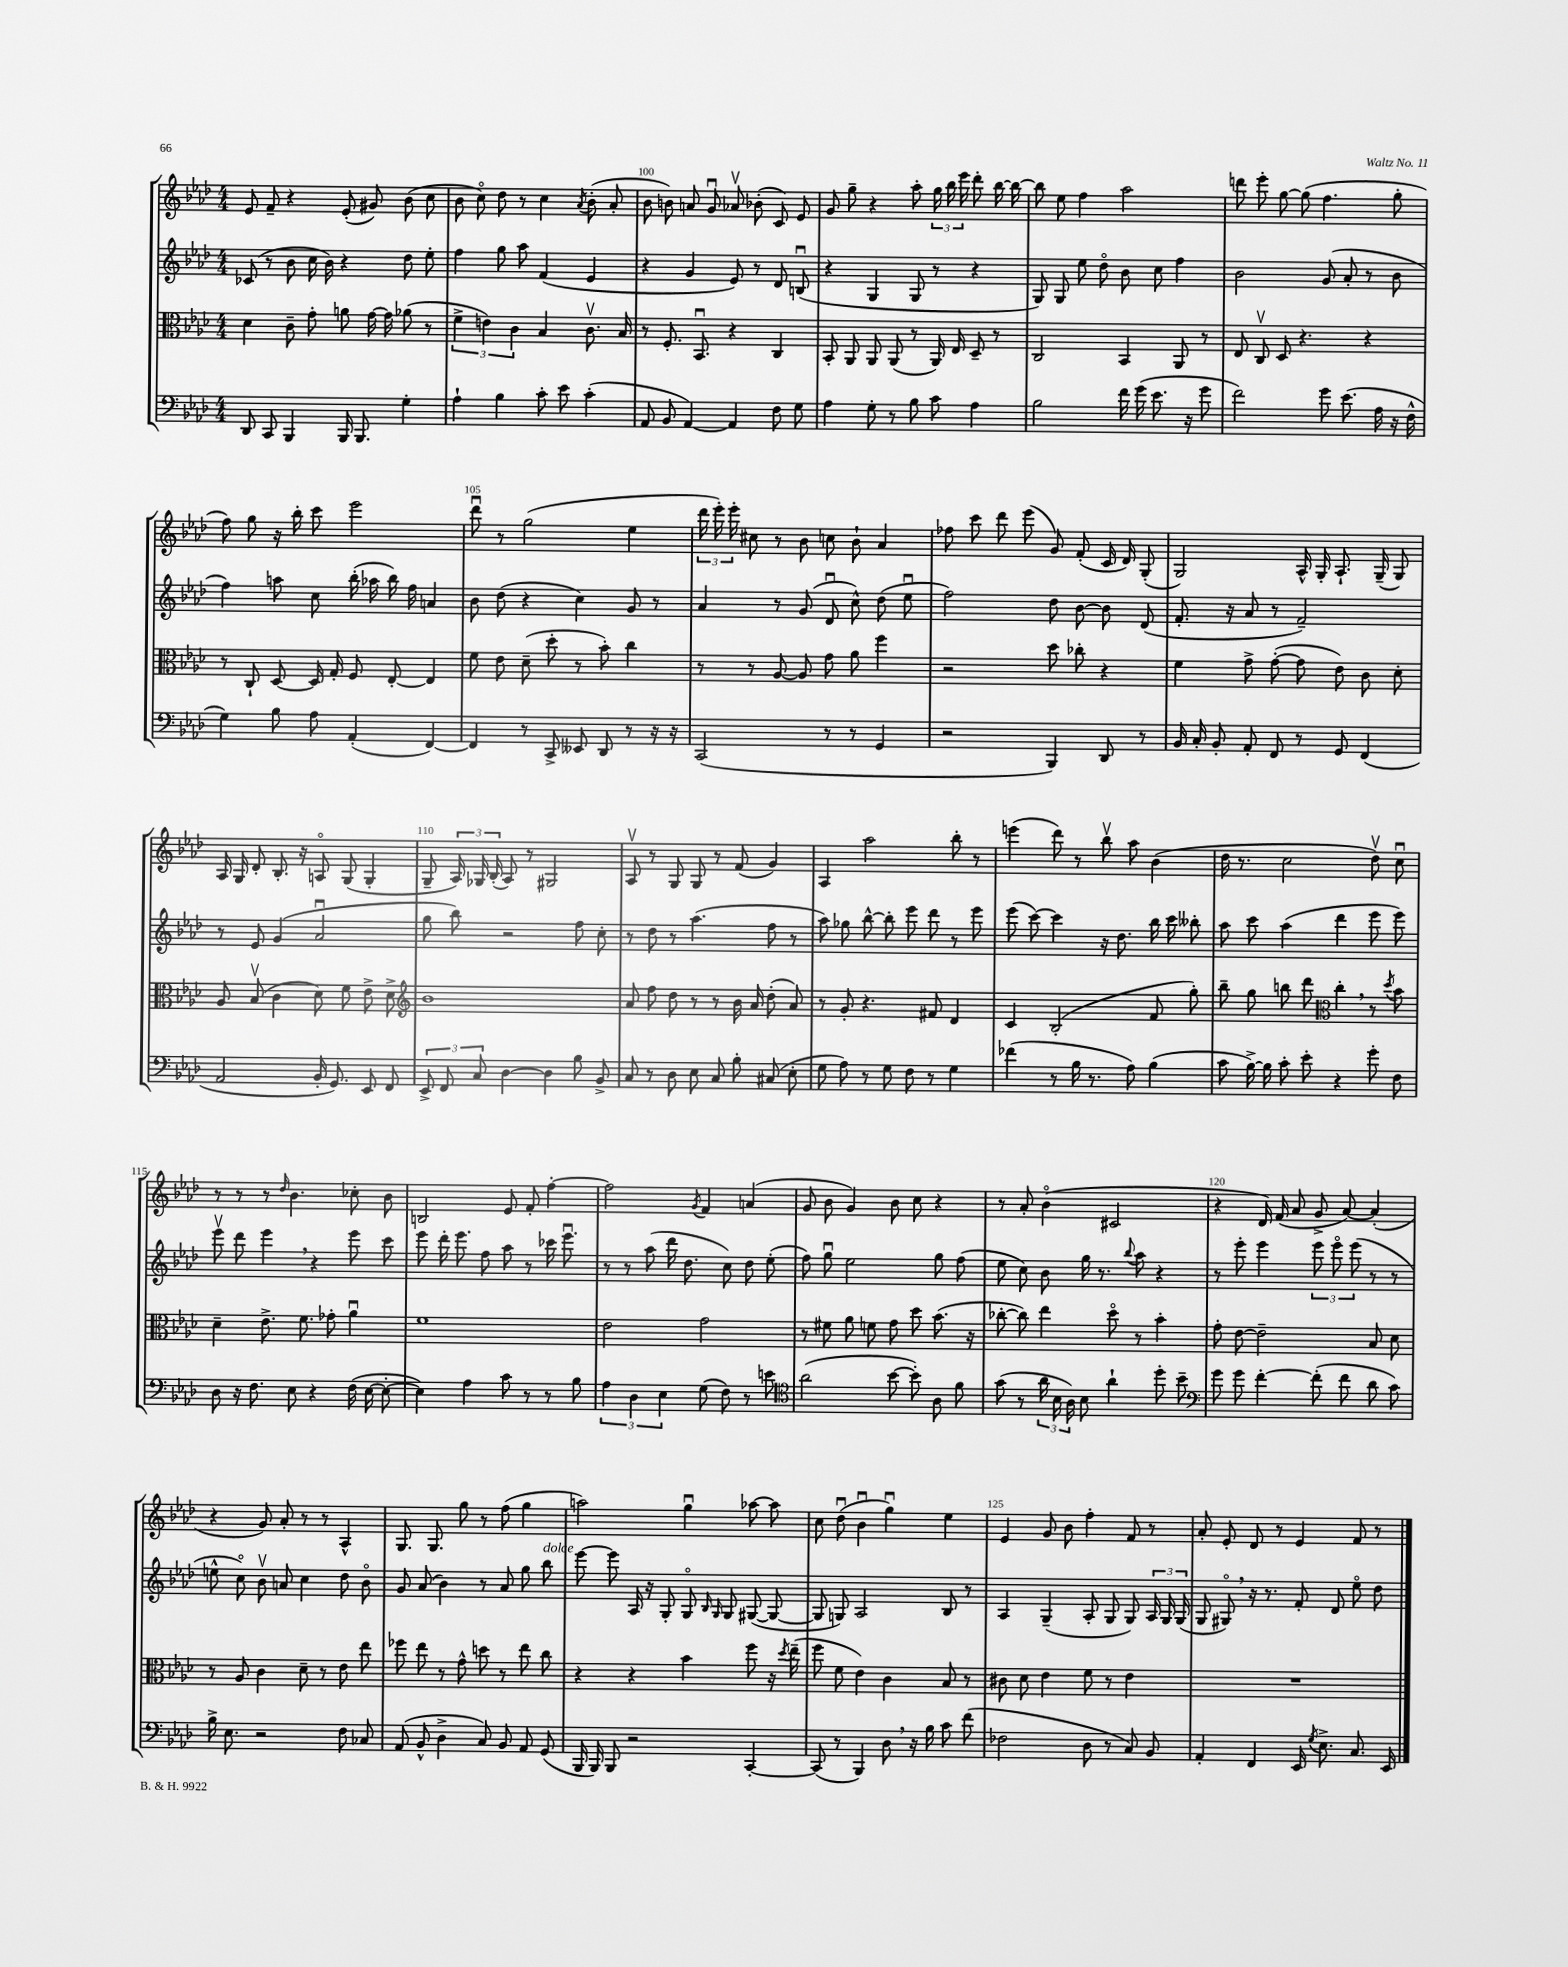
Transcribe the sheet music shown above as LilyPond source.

<<
\new StaffGroup <<
\new Staff = "s0" {
    \clef treble \key aes \major \numericTimeSignature \time 4/4
    \autoBeamOff ees'8 f'8-- r4 ees'8-.( gis'8) bes'8( c''8 |
    bes'8 c''8\flageolet) des''8 r8 c''4 \acciaccatura { aes'8 } bes'8-.( aes'8-. |
    bes'8 b'8) a'8 g'8\downbow aes'8\upbow bes'8-.( c'8) ees'8 |
    g'8 g''8-- r4 aes''8-. \tuplet 3/2 { g''16 bes''16 ees'''16 } des'''8-. bes''16~ bes''16~ |
    bes''8 ees''8 f''4 aes''2 |
    d'''8 ees'''8-. g''8~ g''8( f''4. g''8-. |
    f''8) g''8 r16 bes''16-. c'''8 ees'''2 |
    des'''8\downbow r8 g''2( ees''4 |
    \tuplet 3/2 { des'''16 ees'''16-.) ees'''16-. } cis''8 r8 bes'8 c''8 bes'8-! aes'4 |
    fes''8 c'''8 des'''8 ees'''8( g'8) f'8-.( c'16 des'16) g8-.( |
    g2) aes16-^ g16-. aes8.-! g16--( g8) |
    aes16 g16 des'8-. bes8.-. r16 a8\flageolet g8( g4-. |
    g8-- \tuplet 3/2 { aes16) ges16 bes16-.( } aes8) r8 gis2 |
    aes8\upbow r8 g8 g8 r8 f'8( g'4) |
    aes4 aes''2 bes''8-. r8 |
    e'''4( des'''8) r8 bes''8\upbow aes''8 bes'4( |
    des''16 r8. c''2 des''8\upbow) c''8\downbow |
    r8 r8 r8 \grace { des''16 } bes'4. ces''8-. bes'8 |
    b2 ees'8 f'8-. f''4~-. |
    f''2 \acciaccatura { g'8 } f'4 a'4( |
    g'8 bes'8 g'4) bes'8 c''8 r4 |
    r8 aes'8-. bes'4\flageolet( cis'2 |
    r4 des'16) f'16( aes'8 g'8-> aes'8~) aes'4-.( |
    r4 g'8) aes'8-. r8 r8 aes4-^ |
    g8. g8. g''8 r8 f''8( g''4 |
    a''2) g''4\downbow aes''8~ aes''8 |
    c''8 des''8\downbow( bes'4\downbow g''4\downbow) ees''4 |
    ees'4 g'8 bes'8 f''4-. f'8 r8 |
    aes'8-. ees'8-. des'8 r8 ees'4 f'8 r8 \bar "|." |
}
\new Staff = "s1" {
    \clef treble \key aes \major \numericTimeSignature \time 4/4
    \autoBeamOff ces'8( r8 bes'8 c''16 bes'16) r4 des''8 ees''8-. |
    f''4 g''8 aes''8 f'4( ees'4 |
    r4 g'4 ees'8) r8 des'8 b8\downbow( |
    r4 g4 g8 r8 r4 |
    g8) g8 ees''8 des''8\flageolet bes'8 c''8 f''4 |
    bes'2 g'8( aes'8-. r8 bes'8 |
    f''4) a''8 c''8 bes''16-.( aes''16 bes''16) f''16 a'4 |
    bes'8 des''8( r4 c''4) g'8 r8 |
    aes'4 r8 g'8( des'8\downbow c''8-^) des''8( ees''8\downbow |
    f''2) des''8 bes'8~ bes'8 des'8( |
    f'8.-. r16 aes'8 r8 f'2--) |
    r8 ees'8 g'4( aes'2\downbow |
    g''8 bes''8) r2 f''8 c''8-. |
    r8 des''8 r8 aes''4.( f''8 r8 |
    aes''8) ges''8 bes''8~-^ bes''8-. ees'''8 des'''8 r8 ees'''8 |
    ees'''8( c'''8~) c'''4 r16 des''8. bes''16 c'''16 beses''8-. |
    aes''8 c'''8 aes''4( des'''4 ees'''8 ees'''8) |
    ees'''8\upbow des'''8 ees'''4 \breathe r4 ees'''8 c'''8 |
    ees'''8 des'''16-. ees'''8. f''8 aes''8 r8 ces'''16 ees'''8.\downbow |
    r8 r8 aes''8( des'''16 des''8. c''8) des''8 ees''8-.( |
    f''8) g''8\downbow ees''2 g''8 f''8( |
    ees''8 c''8) bes'8 g''16 r8. \appoggiatura { bes''8 } aes''8 r4 |
    r8 ees'''8-. ees'''4 \tuplet 3/2 { ees'''8 ees'''8\flageolet ees'''8( } r8 r8 |
    e''8-^ c''8\flageolet) bes'8\upbow a'8 c''4 des''8 bes'8\flageolet |
    g'8 aes'8( bes'4) r8 aes'8 g''8 bes''8^\markup { \italic "dolce" } |
    ees'''8~ ees'''8 aes16 r16 g8-. g8\flageolet \grace { bes16 g16 } g8 gis8~( gis8~ |
    gis8 g8) aes2 bes8 r8 |
    aes4 g4--( aes8-. g8 g8) \tuplet 3/2 { aes16 g16 g16( } |
    g8 gis8\flageolet) \breathe r16 r8. f'8-. des'8 ees''8\flageolet des''8 \bar "|." |
}
\new Staff = "s2" {
    \clef alto \key aes \major \numericTimeSignature \time 4/4
    \autoBeamOff des'4 c'8-- g'8-. a'8 g'16~ g'16 aes'8( r8 |
    \tuplet 3/2 { f'4-> e'4) c'4 } bes4 c'8.\upbow bes16 |
    r8 f8.-. bes,8.\downbow r4 c4 |
    bes,8-. aes,8 aes,8 aes,8( r8 aes,16) ees16 des8-- r8 |
    c2 bes,4 aes,8 r8 |
    ees8 c8\upbow des8 r4. r4 |
    r8 c8-! des8~ des16 g16-. f8 ees8~-. ees4 |
    f'8 ees'8 des'8--( des''8-. r8 bes'8-.) c''4 |
    r8 r8 aes8~ aes8 g'8 aes'8 f''4 |
    r2 des''8 ces''8-. r4 |
    f'4 g'8-> g'8~-.( g'8 ees'8) c'8 des'8-. |
    aes8 bes8\upbow( c'4 des'8) f'8 ees'8-> des'8-> |
    \clef treble bes'1 |
    aes'8 f''8 des''8 r8 r8 bes'16 aes'16 des''8-.( aes'8) |
    r8 g'8-. r4. fis'8 des'4 |
    c'4 bes2-.( f'8 g''8-.) |
    bes''8-- g''8 b''8 des'''8 \clef alto c''4-. \breathe r8 \acciaccatura { des''8 } bes'8 |
    des'4-- ees'8.-> f'8. ges'8-. aes'4\downbow |
    f'1 |
    ees'2 g'2 |
    r8 fis'8 aes'8 f'8 g'8 des''8 bes'8.( r16 |
    ces''8~-. ces''8) ees''4 des''8\flageolet r8 bes'4-. |
    g'8-. ees'8~ ees'2-- bes8 des'8 |
    r8 aes8 c'4 des'8-- r8 ees'8 ees''8 |
    fes''8 ees''8 r8 g'8-^ d''8 r8 ees''8 c''8 |
    r4 r4 bes'4 f''8 r16 \acciaccatura { des''8 } ees''16--( |
    f''8 f'8 ees'4) c'4 bes8 r8 |
    cis'8 des'8 ees'4 f'8 r8 ees'4 |
    R1 \bar "|." |
}
\new Staff = "s3" {
    \clef bass \key aes \major \numericTimeSignature \time 4/4
    \autoBeamOff des,8 c,8 bes,,4 bes,,16 bes,,8. g4-. |
    aes4-! bes4 c'8-. ees'8 c'4-.( |
    aes,8 bes,8 aes,4~) aes,4 f8 g8 |
    aes4 g8-. r8 bes8 c'8 aes4 |
    bes2 f'16 g'16( ees'8. r16 g'8 |
    f'2) g'8 ees'8.( aes16 r16 f16-^ |
    g4) bes8 aes8 aes,4-.( f,4~) |
    f,4 r8 c,8-> eeses,8 des,8 r8 r16 r16 |
    c,2( r8 r8 g,4 |
    r2 bes,,4) des,8 r8 |
    bes,16 c16-. bes,8-. aes,8-. f,8 r8 g,8 f,4( |
    aes,2 bes,16-. g,8.) ees,8 f,8 |
    \tuplet 3/2 { ees,8-> f,8 c8 } des4~ des4 bes8 bes,8-> |
    c8 r8 des8 ees8 c8 bes8-. cis8( ees8-. |
    g8 aes8) r8 g8 f8 r8 g4 |
    fes'4( r8 bes16 r8. aes8) bes4( |
    c'8 bes16~->) bes16 c'8-. ees'8-. r4 g'8-. f8 |
    des8 r16 f8. ees8 r4 f16( ees16~ ees8~-. |
    ees4) aes4 c'8 r8 r8 bes8 |
    \tuplet 3/2 { aes4 des4 ees4 } g8( f8) r8 e'8 |
    \clef tenor aes'2( bes'8~ bes'8-.) aes8 f'8 |
    g'8( r8 \tuplet 3/2 { aes'16 bes16 aes16) } bes8 aes'4-! des''8-. bes'8-- |
    \clef bass g'8 g'8 f'4~-. f'8-.( f'8 des'8 c'8) |
    bes16-> ees8. r2 f8 ces8 |
    aes,8( bes,8-^ des4-> c8) bes,8 aes,8 g,8( |
    bes,,16 bes,,16) bes,,8 r2 c,4~-. |
    c,8( r8 bes,,4) des8 \breathe r16 bes16 c'8 f'8( |
    fes2 des8 r8 c8) bes,8 |
    aes,4-. f,4 ees,16 \acciaccatura { g8 } ees8.-> c8. ees,16 \bar "|." |
}
>>
>>
\layout { \context { \Score currentBarNumber = #98 \override BarNumber.break-visibility = ##(#f #t #t) barNumberVisibility = #(every-nth-bar-number-visible 5) } }
